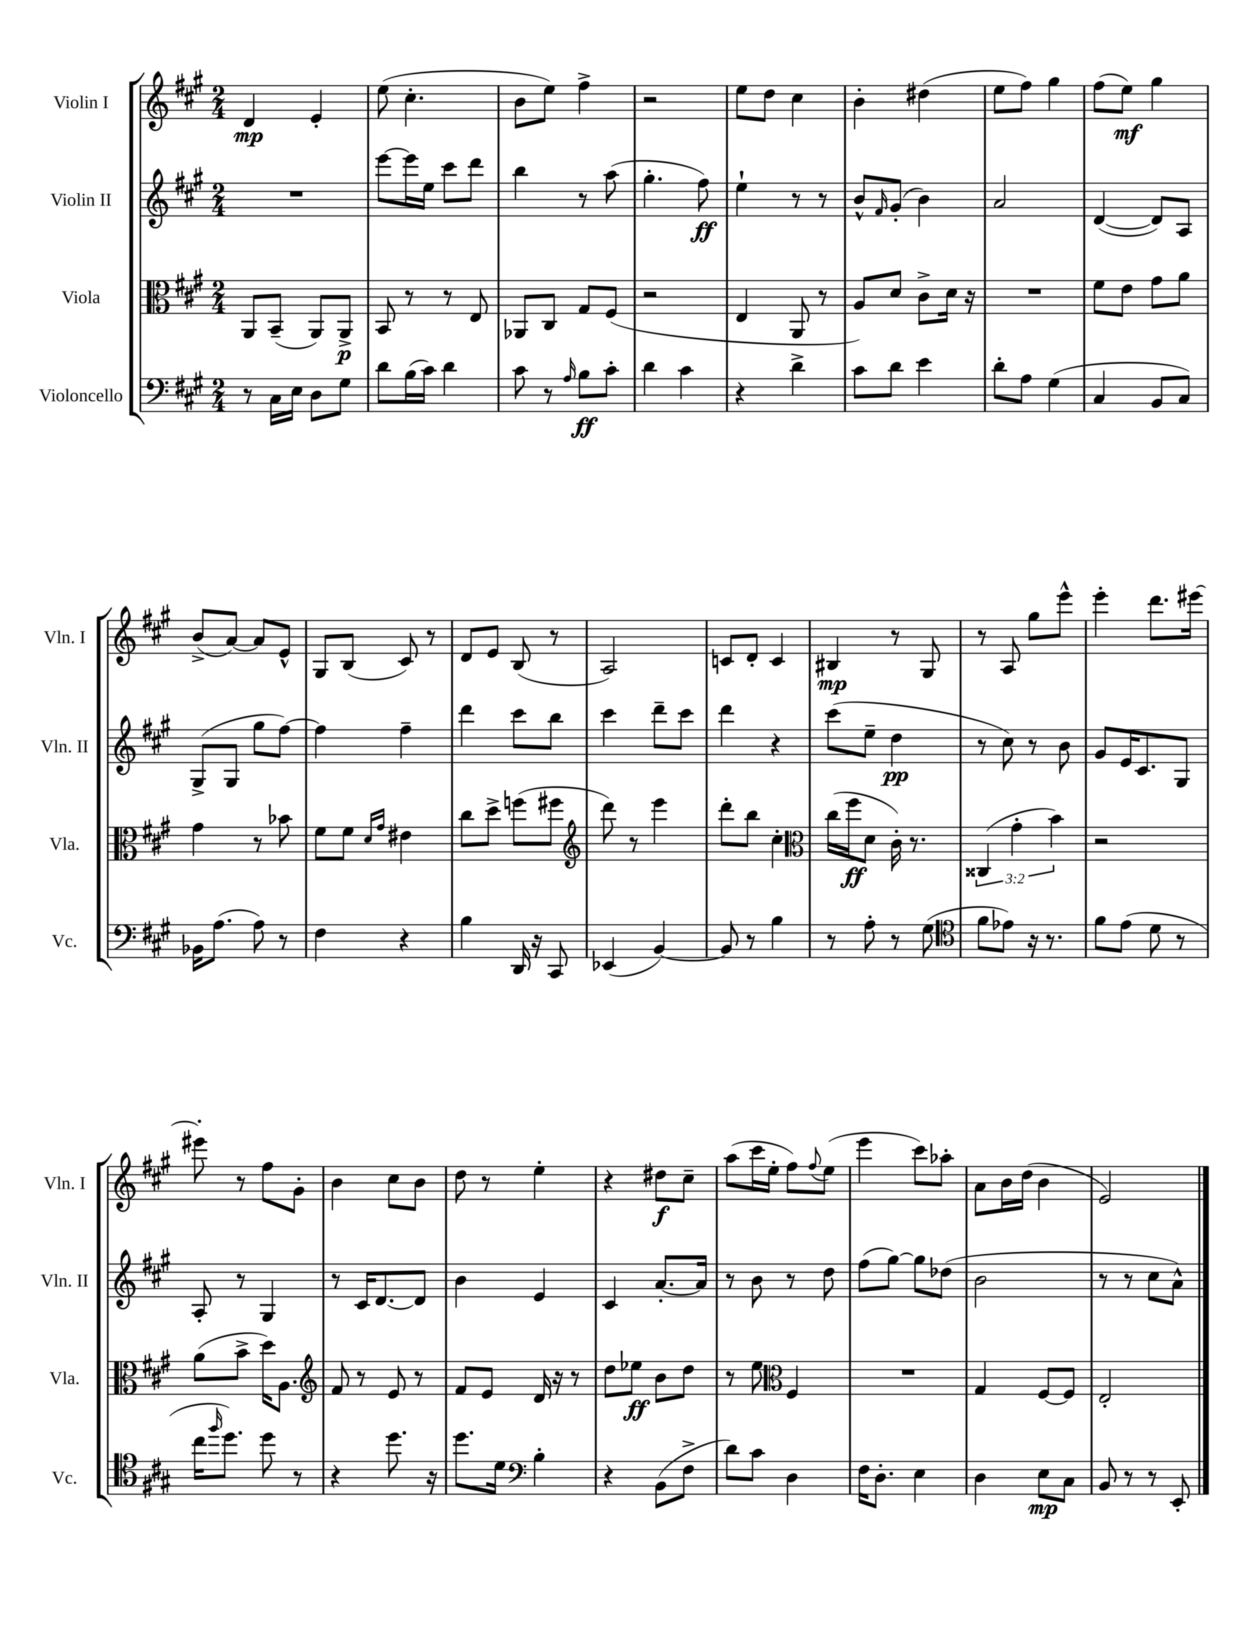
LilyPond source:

<<
\new StaffGroup <<
\new Staff = "s0" \with { instrumentName = "Violin I" shortInstrumentName = "Vln. I" } {
    \clef treble \key a \major \numericTimeSignature \time 2/4
    d'4\mp e'4-. |
    e''8( cis''4.-. |
    b'8 e''8) fis''4-> |
    r2 |
    e''8 d''8 cis''4 |
    b'4-. dis''4( |
    e''8 fis''8) gis''4 |
    fis''8( e''8\mf) gis''4 |
    b'8->( a'8~) a'8 e'8-^ |
    gis8 b8( cis'8) r8 |
    d'8 e'8 b8( r8 |
    a2) |
    c'8 d'8-. c'4 |
    bis4\mp r8 gis8 |
    r8 a8 gis''8 e'''8-^ |
    e'''4-. d'''8. eis'''16~ |
    eis'''8-. r8 fis''8 gis'8-. |
    b'4 cis''8 b'8 |
    d''8 r8 e''4-. |
    r4 dis''8\f cis''8-- |
    a''8( cis'''16 e''16-. fis''8) \appoggiatura { fis''8 } e''8( |
    e'''4 cis'''8) aes''8-. |
    a'8 b'16 d''16( b'4 |
    e'2) \bar "|." |
}
\new Staff = "s1" \with { instrumentName = "Violin II" shortInstrumentName = "Vln. II" } {
    \clef treble \key a \major \numericTimeSignature \time 2/4
    R2 |
    e'''8~ e'''16 e''16 cis'''8 d'''8 |
    b''4 r8 a''8( |
    gis''4.-. fis''8\ff) |
    e''4-! r8 r8 |
    b'8-^ \grace { fis'16 } gis'8-.( b'4) |
    a'2 |
    d'4~( d'8) a8 |
    gis8->( gis8 gis''8 fis''8~) |
    fis''4 fis''4-- |
    d'''4 cis'''8 b''8 |
    cis'''4 d'''8-- cis'''8 |
    d'''4 r4 |
    cis'''8( e''8-- d''4\pp |
    r8 cis''8) r8 b'8 |
    gis'8 e'16 cis'8. gis8 |
    a8-. r8 gis4 |
    r8 cis'16 d'8.~ d'8 |
    b'4 e'4 |
    cis'4 a'8.~-. a'16 |
    r8 b'8 r8 d''8 |
    fis''8( gis''8~) gis''8 des''8( |
    b'2 |
    r8 r8 cis''8 a'8-^) \bar "|." |
}
\new Staff = "s2" \with { instrumentName = "Viola" shortInstrumentName = "Vla." } {
    \clef alto \key a \major \numericTimeSignature \time 2/4 \override Staff.TupletNumber.text = #tuplet-number::calc-fraction-text
    a,8 b,8--( a,8) a,8->\p |
    b,8 r8 r8 e8 |
    aes,8 cis8 gis8 fis8( |
    r2 |
    e4 a,8 r8 |
    a8) d'8 cis'8-> d'16 r16 |
    R2 |
    fis'8 e'8 gis'8 a'8 |
    gis'4 r8 bes'8 |
    fis'8 fis'8 \grace { d'16 gis'16 } eis'4 |
    cis''8 d''8-> f''8( fis''8 |
    \clef treble d'''8) r8 e'''4 |
    d'''8-. b''8 cis''4-. |
    \clef alto cis''16( fis''16\ff d'8 cis'16-.) r8. |
    \tuplet 3/2 { cisis4( gis'4-. b'4) } |
    r2 |
    a'8( b'8-> d''16) a8. |
    \clef treble fis'8 r8 e'8 r8 |
    fis'8 e'8 d'16 r16 r8 |
    d''8 ees''8\ff b'8 d''8 |
    r8 e''8 \clef alto fis4 |
    R2 |
    gis4 fis8~ fis8 |
    e2-. \bar "|." |
}
\new Staff = "s3" \with { instrumentName = "Violoncello" shortInstrumentName = "Vc." } {
    \clef bass \key a \major \numericTimeSignature \time 2/4
    r8 cis16 e16 d8 gis8 |
    d'8 b16( cis'16) d'4 |
    cis'8 r8 \grace { a16 } b8\ff cis'8-. |
    d'4 cis'4 |
    r4 d'4-> |
    cis'8 d'8 e'4 |
    d'8-. a8 gis4( |
    cis4 b,8 cis8) |
    bes,16 a8.( a8) r8 |
    fis4 r4 |
    b4 d,16 r16 cis,8 |
    ees,4( b,4~) |
    b,8 r8 b4 |
    r8 a8-. r8 gis8( |
    \clef tenor fis'8 ees'8) r16 r8. |
    fis'8 e'8( d'8 r8 |
    cis''16 \grace { fis''16 } d''8.) d''8 r8 |
    r4 d''8. r16 |
    d''8. d'16 \clef bass b4-. |
    r4 b,8( fis8-> |
    d'8) cis'8 d4 |
    fis16 d8.-. e4 |
    d4 e8\mp cis8 |
    b,8 r8 r8 e,8-. \bar "|." |
}
>>
>>
\layout { \context { \Score \remove "Bar_number_engraver" } }
